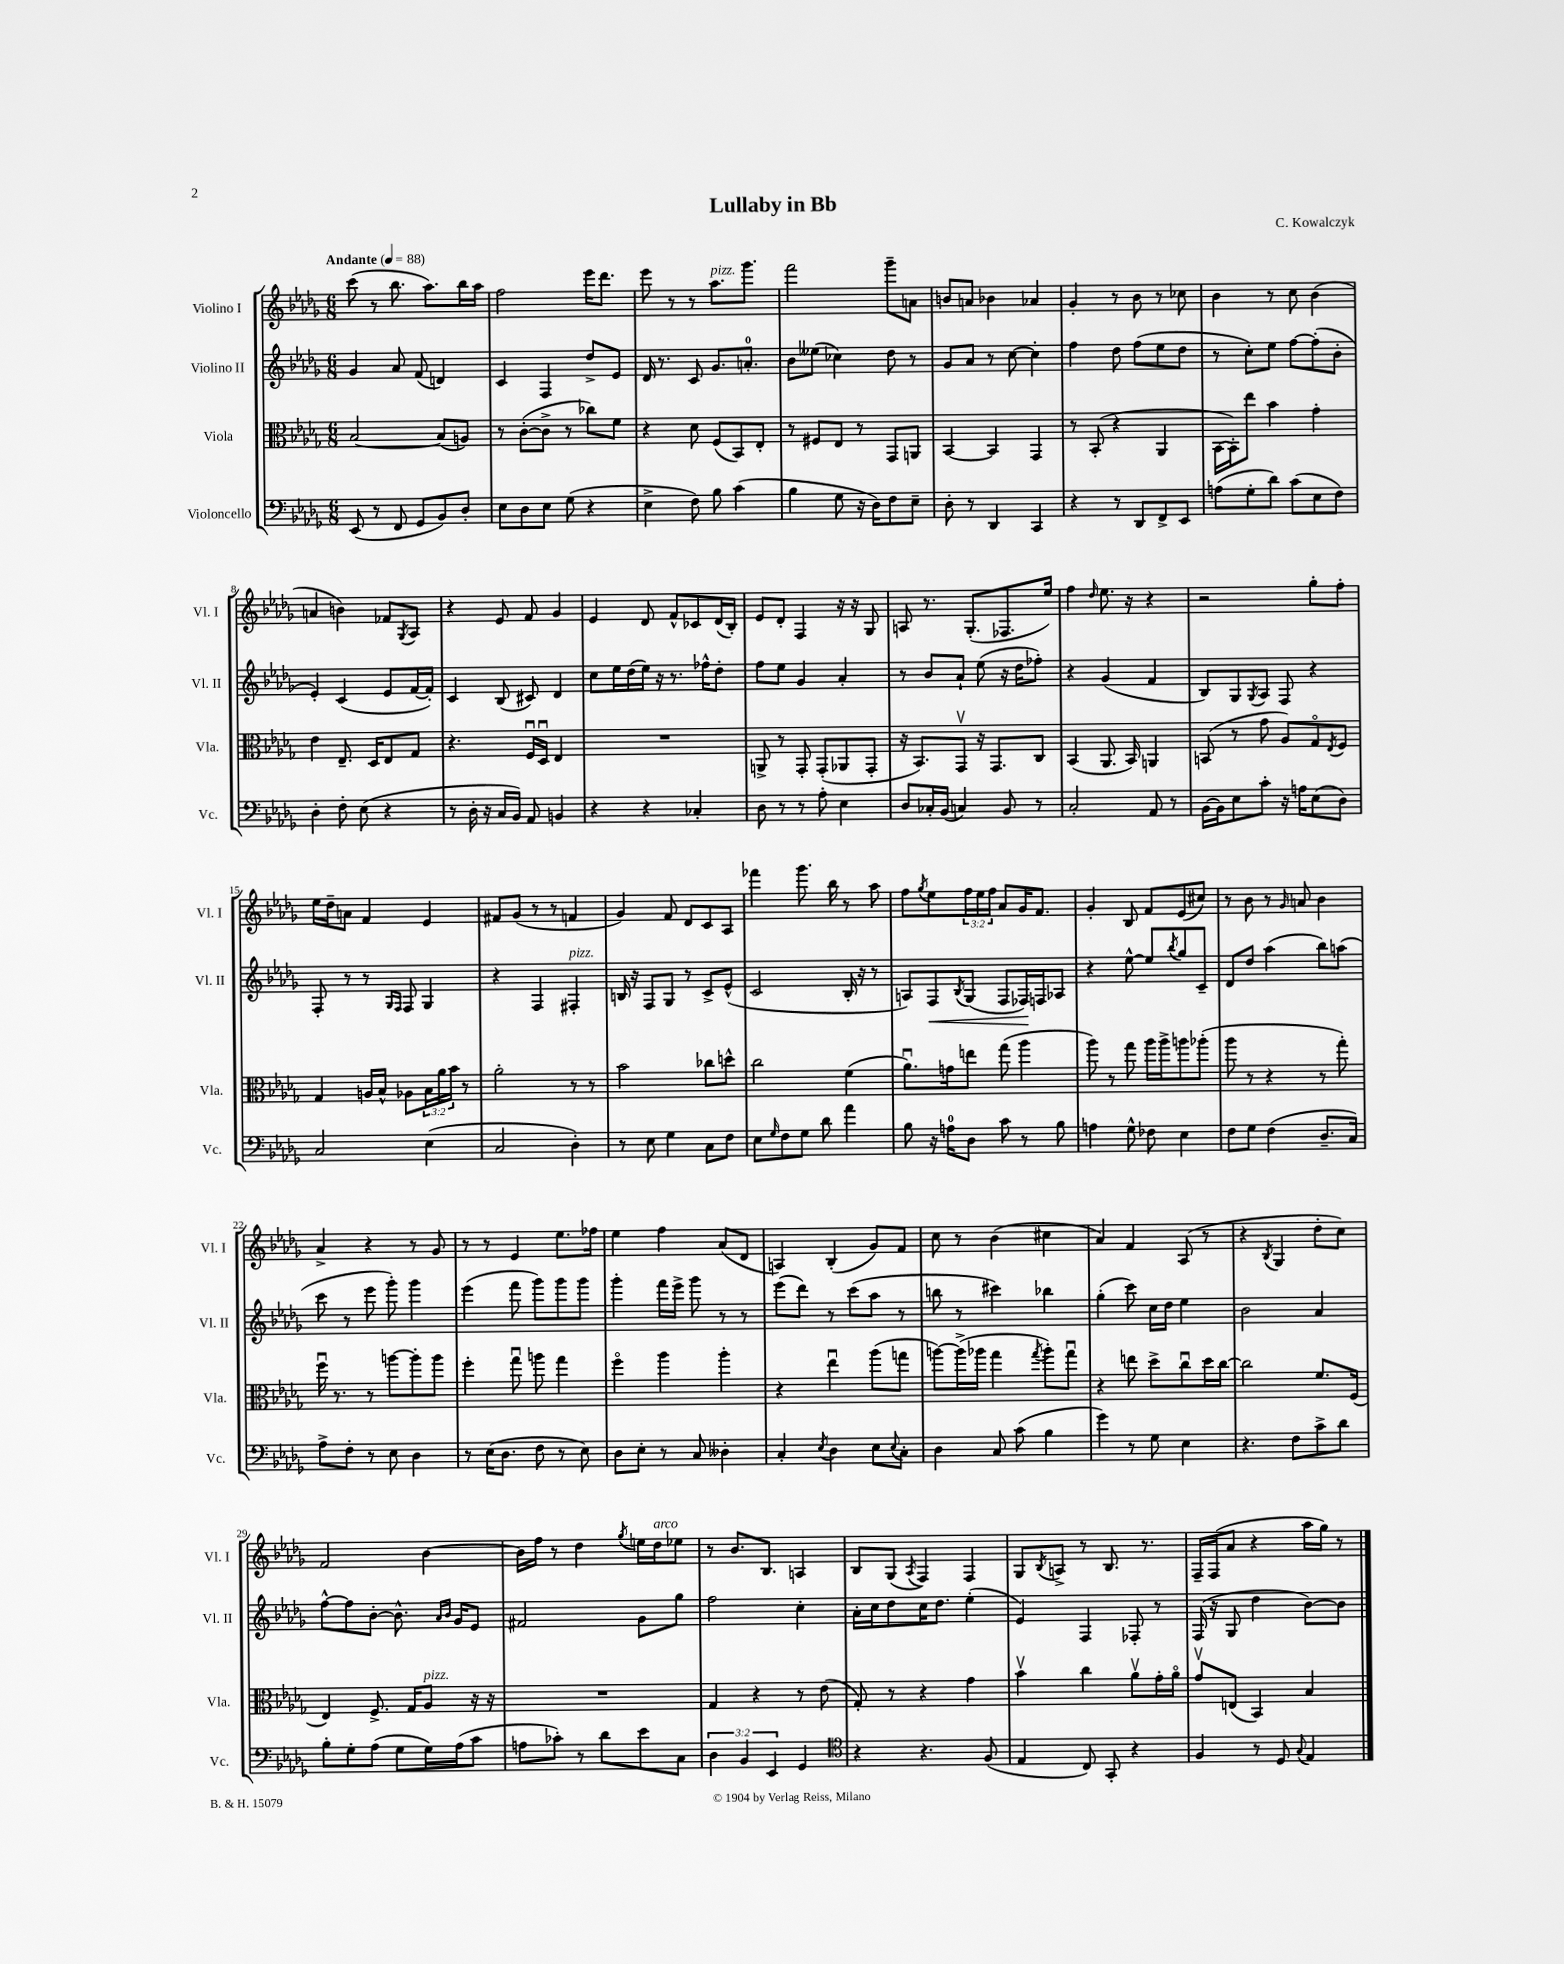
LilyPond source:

\header { title = "Lullaby in Bb" composer = "C. Kowalczyk" }
<<
\new StaffGroup <<
\new Staff = "s0" \with { instrumentName = "Violino I" shortInstrumentName = "Vl. I" } {
    \clef treble \key des \major \numericTimeSignature \time 6/8 \override Staff.TupletNumber.text = #tuplet-number::calc-fraction-text \tempo "Andante" 4 = 88
    c'''8( r8 bes''8. aes''8.) bes''16 aes''16 |
    f''2 ees'''16 des'''8. |
    ees'''8 r8 r8 aes''8.^\markup { \italic "pizz." } ges'''8. |
    f'''2 ges'''8-- a'8 |
    b'8 a'8 bes'4 aes'4 |
    ges'4-. r8 bes'8 r8 ces''8 |
    bes'4 r8 c''8 bes'4( |
    a'4 b'4) fes'8 \acciaccatura { ges8 } aes8 |
    r4 ees'8 f'8 ges'4 |
    ees'4 des'8 f'8-^ ces'8 des'16( bes16-.) |
    ees'8 des'8-. f4 r16 r16 ges8 |
    a8 r8. ges8.-.( fes8. ees''16) |
    f''4 \grace { des''16 } ees''8. r16 r4 |
    r2 ges''8-. f''8-. |
    ees''16 des''16-- a'8 f'4 ees'4 |
    fis'8 ges'8( r8 r8 f'4 |
    ges'4) f'8 des'8 c'8 aes8 |
    fes'''4 ges'''8. bes''16 r8 aes''8 |
    f''8 \acciaccatura { ges''8 } ees''8 \tuplet 3/2 { f''16 ees''16 f''16 } aes'8 ges'16 f'8. |
    ges'4-. bes8 f'8 ees'8( cis''8) |
    r8 bes'8 r8 \grace { ges'16 } a'8 bes'4 |
    aes'4-> r4 r8 ges'8 |
    r8 r8 ees'4 ees''8. fes''16 |
    ees''4 f''4 aes'8( des'8 |
    a4) bes4-.( ges'8) f'8 |
    c''8 r8 bes'4( cis''4 |
    aes'4) f'4 aes8( r8 |
    r4 \acciaccatura { bes8 } ges4 des''8-. c''8) |
    f'2 bes'4~ |
    bes'16 f''16 r8 des''4 \acciaccatura { ges''8 } e''16 des''16^\markup { \italic "arco" } ees''8 |
    r8 bes'8. bes8. a4 |
    bes8 ges8( \acciaccatura { aes8 } f4) f4 |
    ges8 \acciaccatura { bes8 } a8-> r8 bes8. r8. |
    f16-- f16( aes'8 r4 aes''16 ges''16) r8 \bar "|." |
}
\new Staff = "s1" \with { instrumentName = "Violino II" shortInstrumentName = "Vl. II" } {
    \clef treble \key des \major \numericTimeSignature \time 6/8
    ges'4 aes'8 f'8( d'4) |
    c'4 f4 des''8-> ees'8 |
    des'16 r8. c'8 ges'8. a'8.-0-. |
    bes'8 eeses''8( ces''4) des''8 r8 |
    ges'8 aes'8 r8 c''8~ c''4-. |
    f''4 des''8 f''8( ees''8 des''8 |
    r8 c''8-.) ees''8 f''8~ f''8-.( bes'8-. |
    ees'4-.) c'4( ees'8 f'16~ f'16-.) |
    c'4 bes8( cis'8) des'4 |
    c''8 ees''16 des''16( ees''16) r16 r8. fes''16-^ des''8-. |
    f''8 ees''8 ges'4 aes'4-. |
    r8 bes'8 aes'8-! ees''8( r16 des''16 fes''8-.) |
    r4 ges'4( f'4 |
    bes8) ges8 \acciaccatura { ges8 } aes8 f8 r4 |
    f8-. r8 r8 \grace { ges16 f16 } f8 ges4 |
    r4 f4 fis4-.^\markup { \italic "pizz." } |
    b16 r16 f8 ges8 r8 c'8-> ees'8-^( |
    c'2 bes16-. r16 r8 |
    a8) f8\< \acciaccatura { bes8 } ges8( f8 fes16\!) f16 aes8 |
    r4 ees''8~-^ ees''8 \acciaccatura { bes''8 } ges''8 c'8-- |
    des'8 des''8 aes''4( bes''8) a''8( |
    c'''8 r8 ees'''8 ges'''8-.) ges'''4 |
    ees'''4( f'''8 ges'''8) ges'''8 ges'''8 |
    ges'''4-. f'''16 ees'''16-> ges'''8 r8 r8 |
    ees'''8( des'''8) r8 c'''8( aes''8 r8 |
    b''8 r8 cis'''4) bes''4 |
    ges''4-.( c'''8) c''16 des''16 ees''4 |
    bes'2 aes'4 |
    f''8~-^ f''8 bes'8~-. bes'8.-^ \grace { aes'16 bes'16 } ges'16 ees'8 |
    fis'2 ges'8 ges''8 |
    f''2 c''4-. |
    aes'16-. c''16 des''8 c''16 des''8. ees''4-.( |
    ees'4) f4 fes8-. r8 |
    f16( r16 ges8 des''4 bes'8~) bes'8 \bar "|." |
}
\new Staff = "s2" \with { instrumentName = "Viola" shortInstrumentName = "Vla." } {
    \clef alto \key des \major \numericTimeSignature \time 6/8 \override Staff.TupletNumber.text = #tuplet-number::calc-fraction-text
    bes2~ bes8( a8) |
    r8 c'8~-.( c'8-> r8 ces''8) f'8 |
    r4 des'8 f8( bes,8) ees8-. |
    r8 fis8 ees8 r8 ges,8 a,8 |
    bes,4~ bes,4 ges,4 |
    r8 bes,8-.( r4 aes,4 |
    bes,16~ bes,16-.) ees''8 bes'4 ges'4-. |
    ees'4 ees8.-- des16 ees8 ges8 |
    r4. f16\downbow des16\downbow ees4 |
    R2. |
    a,8-> r8 ges,8-. ges,8-.( aes,8 ges,8-. |
    r16 bes,8.) ges,8\upbow r16 ges,8. c8 |
    bes,4( aes,8. bes,16) a,4 |
    b,8( r8 ges'8 aes8) ges8\flageolet \acciaccatura { ees8 } f8 |
    ges4 a16 bes16-^ aes8 \tuplet 3/2 { bes16 aes'16 bes'16 } r8 |
    aes'2-. r8 r8 |
    bes'2 ces''8 d''8-^ |
    c''2 f'4( |
    aes'8.\downbow) g'16 e''8 ges''8( aes''4 |
    aes''8) r8 ges''8 aes''16 aes''16-> a''8 aes''8-.( |
    aes''8 r8 r4 r8 ges''8-.) |
    f''16\downbow r8. r8 a''8~ a''8-. a''8 |
    f''4-. ges''8\downbow a''8 ges''4 |
    f''4\flageolet aes''4 aes''4-. |
    r4 ees''4\downbow aes''8( g''8 |
    a''8~) a''16->( aes''16 ges''4 \acciaccatura { ges''8 } aes''8-.) ges''8\downbow |
    r4 e''8 des''8-> c''8\downbow des''16 c''16~ |
    c''2 f'8. f16( |
    ees4) f8.-> ges16 aes8^\markup { \italic "pizz." } r16 r16 |
    R2. |
    ges4 r4 r8 ees'8( |
    ges8-.) r8 r4 ges'4 |
    bes'4\upbow c''4 aes'8\upbow ges'16-. aes'16\flageolet |
    ges'8\upbow e8( bes,4) bes4 \bar "|." |
}
\new Staff = "s3" \with { instrumentName = "Violoncello" shortInstrumentName = "Vc." } {
    \clef bass \key des \major \numericTimeSignature \time 6/8 \override Staff.TupletNumber.text = #tuplet-number::calc-fraction-text
    ees,8( r8 f,8 ges,8 bes,8) des8-. |
    ees8 des8 ees8 ges8( r4 |
    ees4-> f8) bes8 c'4( |
    bes4 ges8 r16 des16) f8 ees8-- |
    des8-. r8 des,4 c,4 |
    r4 r8 des,8 f,8-> ees,8 |
    a8( ges8-. des'8) c'8( ees8 f8) |
    des4-. f8-. ees8( r4 |
    r8 des16-. r16 c16 bes,16) aes,8 b,4 |
    r4 r4 ces4-. |
    des8 r8 r8 aes8-. ees4 |
    des8 ces16-. bes,16( c4) bes,8 r8 |
    c2-. aes,8 r8 |
    bes,16~ bes,16 ees8 c'8-. r16 a16 ees8( des8) |
    c2 ees4( |
    c2 des4-.) |
    r8 ees8 ges4 c8 f8 |
    ees8 \grace { ges16 } f8 ges8 des'8 aes'4 |
    bes8 r16 a16-0 des8 c'8 r8 bes8 |
    a4 ges8-^ fes8 ees4 |
    f8 ges8 f4( des8.-- c16) |
    aes8-> f8-. r8 ees8 des4 |
    r8 ees16( des8. f8 r8 ees8) |
    des8 ees8-. r8 c8 deses4-. |
    c4-. \acciaccatura { ees8 } des4 ees8 \appoggiatura { ees8 } c8-. |
    des4 c8 c'8( bes4 |
    ges'4) r8 ges8 ees4 |
    r4. f8 c'8-> des'8 |
    bes8-. ges8-. aes8( ges8 ges16) aes16( c'8 |
    a8 ces'8-.) r8 des'8 ees'8 c8 |
    \tuplet 3/2 { des4 bes,4 ees,4 } ges,4 |
    \clef tenor r4 r4. f8( |
    ees4 c8) ges,8-. r4 |
    f4 r8 des8 \appoggiatura { ges8 } ees4 \bar "|." |
}
>>
>>
